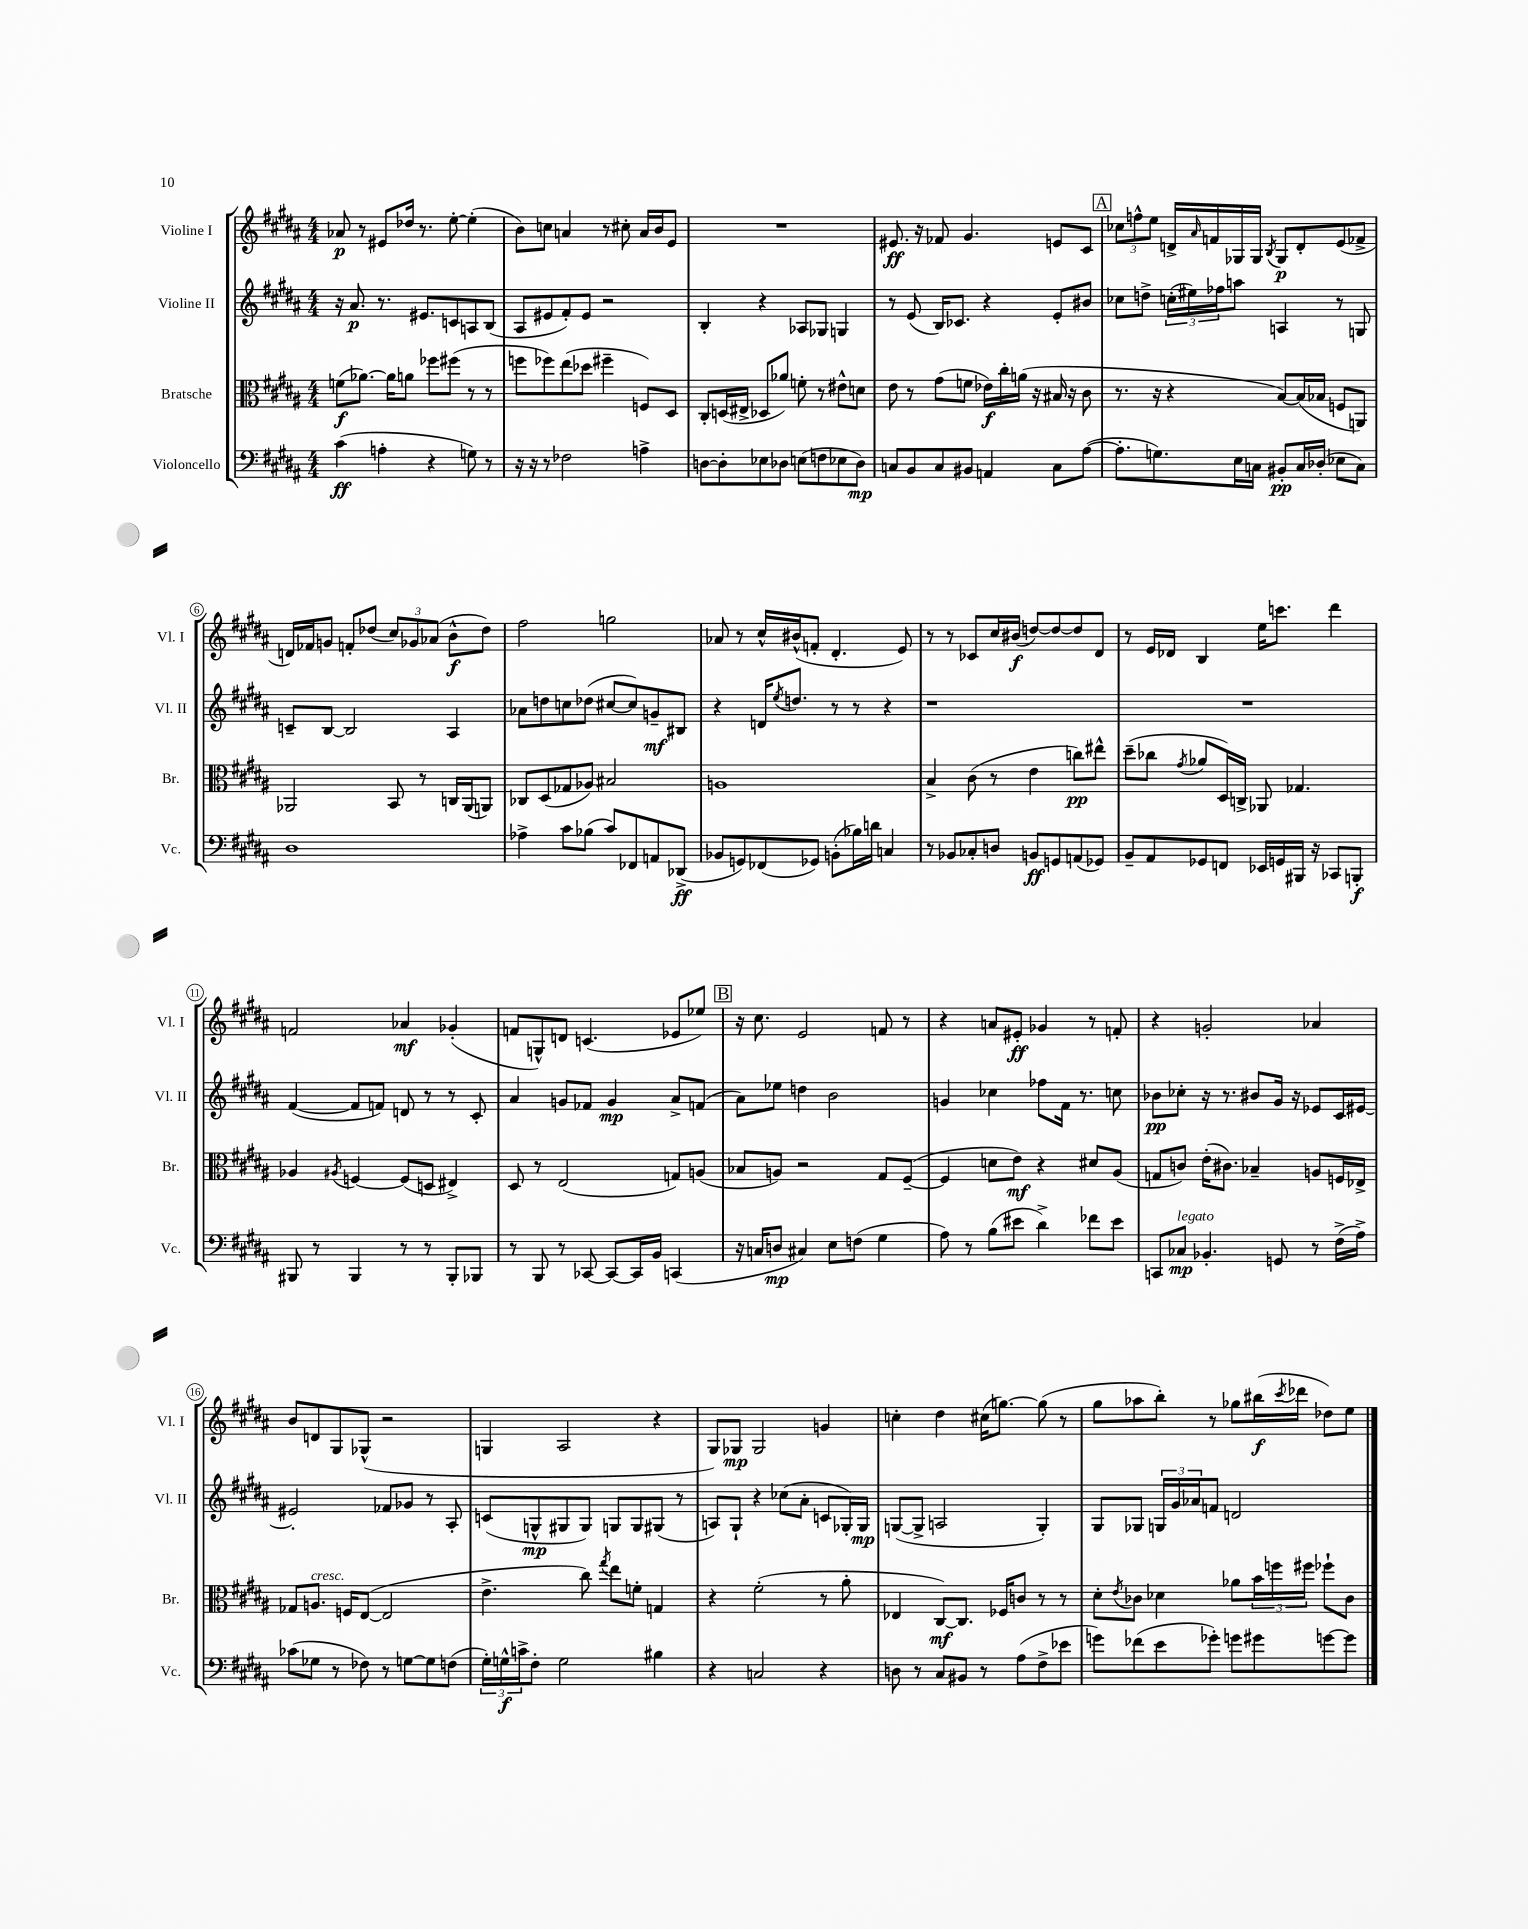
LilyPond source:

<<
\new StaffGroup <<
\new Staff = "s0" \with { instrumentName = "Violine I" shortInstrumentName = "Vl. I" } {
    \clef treble \key b \major \numericTimeSignature \time 4/4
    aes'8\p r8 eis'8 des''16 r8. e''8~-. e''4-.( |
    b'8) c''8 a'4 r8 cis''8-. a'16 b'16 e'8 |
    R1 |
    eis'8.\ff r16 fes'8 gis'4. e'8 cis'8 |
    \mark \markup { \box "A" } \tuplet 3/2 { ces''8 f''8-^ e''8 } d'16-> \grace { ais'16 } f'16 ges16 ges16 \acciaccatura { b8 } ges8\p d'8-. e'8( fes'8-> |
    d'16) fes'16 g'8 f'8-. des''8( \tuplet 3/2 { cis''8) ges'8 aes'8( } b'8-^\f des''8) |
    fis''2 g''2 |
    aes'8 r8 cis''16-^ bis'16-^( f'8-. dis'4.-. e'8) |
    r8 r8 ces'8 cis''16 bis'16\f( d''8~) d''8~ d''8 dis'8 |
    r8 e'16 des'16 b4 e''16 c'''8. dis'''4 |
    f'2 aes'4\mf ges'4-.( |
    f'8 g8-^) d'8 c'4.( ees'8 ees''8) |
    \mark \markup { \box "B" } r16 cis''8. e'2 f'8 r8 |
    r4 a'8 eis'8-.\ff ges'4 r8 f'8-. |
    r4 g'2-. aes'4 |
    b'8 d'8 gis8 ges8-^( r2 |
    g4 ais2 r4 |
    gis8) ges8\mp ges2 g'4 |
    c''4-. dis''4 cis''16( g''8.~) g''8( r8 |
    gis''8 aes''8 b''8-.) r8 ges''8 bis''16\f( \acciaccatura { cis'''8 } des'''16 des''8) e''8 \bar "|." |
}
\new Staff = "s1" \with { instrumentName = "Violine II" shortInstrumentName = "Vl. II" } {
    \clef treble \key b \major \numericTimeSignature \time 4/4
    r16 ais'8.\p r8. eis'8. c'8 a8 b8( |
    ais8 eis'8 fis'8-.) eis'8 r2 |
    b4-. r4 aes8 ges8 g4 |
    r8 e'8( b16) ces'8. r4 e'8-. bis'8 |
    \mark \markup { \box "A" } ces''8 d''8-> \tuplet 3/2 { c''16-.( eis''16) fes''16 } a''8 a4 r8 g8 |
    c'8-- b8~ b2 ais4 |
    aes'8 d''8 c''8 des''8( cis''8~ cis''8) g'8--\mf bis8 |
    r4 d'16 \acciaccatura { e''8 } d''8. r8 r8 r4 |
    r1 |
    R1 |
    fis'4~( fis'8 f'8) d'8 r8 r8 cis'8-. |
    ais'4 g'8 fes'8 g'4\mp ais'8-> f'8( |
    \mark \markup { \box "B" } ais'8) ees''8 d''4 b'2 |
    g'4 ces''4 fes''8 fis'16 r8. c''8 |
    bes'8\pp ces''8-. r16 r8. bis'8 gis'16 r16 ees'8 cis'16 eis'16~ |
    eis'2-. fes'8 ges'8 r8 ais8-. |
    c'8( g8-^\mp gis8 gis8) g8 g8 gis8( r8 |
    a8) gis8-! r4 ces''8( ais'8-. c'8 ges16-.) ges16\mp |
    g8~( g8-> a2 g4-.) |
    gis8 ges8 \tuplet 3/2 { g16 gis'16 aes'16 } f'8 d'2 \bar "|." |
}
\new Staff = "s2" \with { instrumentName = "Bratsche" shortInstrumentName = "Br." } {
    \clef alto \key b \major \numericTimeSignature \time 4/4
    f'8\f( aes'8.~) aes'16 a'8 fes''8 fis''8( r8 r8 |
    f''8 fes''8) e''8( des''8 fis''4-- f8) dis8 |
    cis8-. d16( eis16-> des8 aes'8) f'8-. r8 eis'8-^ d'8 |
    e'8 r8 gis'8( f'8 ees'16\f) cis''16-. a'16( r16 bis16 r16 cis'8 |
    \mark \markup { \box "A" } r8. r16 r4 b8~) b16( bes16 f8 a,8) |
    aes,2 b,8 r8 c16 aes,16( a,8) |
    ces8 dis8( ges8 aes8) bis2 |
    a1 |
    b4-> cis'8( r8 e'4 c''8\pp) eis''8-^ |
    dis''8--( ces''8 \acciaccatura { gis'8 } aes'8 dis16) c16-> aes,8 ges4. |
    aes4 \acciaccatura { ais8 } f4~ f8( d8 eis4->) |
    dis8 r8 e2( g8) a8( |
    \mark \markup { \box "B" } bes8 a8) r2 gis8 fis8~--( |
    fis4 d'8 e'8\mf) r4 dis'8 ais8( |
    g8 c'8) e'16-.( cis'8.) bes4-- a8 f16 ees16-> |
    ges8 a8.^\markup { \italic "cresc." } f16 e8~( e2 |
    e'4.-> cis''8) \acciaccatura { gis''8 } e''8 f'8-. g4 |
    r4 fis'2-.( r8 ais'8-. |
    ees4 cis8~\mf) cis8. fes16 c'8 r8 r8 |
    dis'8-. \acciaccatura { e'8 } ces'8 des'4 aes'8 \tuplet 3/2 { b'16 f''16 fis''16 } fes''8-! ces'8 \bar "|." |
}
\new Staff = "s3" \with { instrumentName = "Violoncello" shortInstrumentName = "Vc." } {
    \clef bass \key b \major \numericTimeSignature \time 4/4
    cis'4\ff( a4-. r4 g8) r8 |
    r16 r16 r8 fes2 a4-> |
    d8~ d8-. ees8 des8 e8( f8 ees8 des8\mp) |
    c8 b,8 c8 bis,8 a,4 c8 ais8~( |
    \mark \markup { \box "A" } ais8.-. g8.) e16 c16 bis,8-.\pp c16 des16-.( ees8 c8) |
    dis1 |
    aes4-> cis'8 bes8( cis'8) fes,8 a,8 des,8->\ff( |
    bes,8 g,8) fes,8( ges,8) b,8-.( bes16) d'16 c4 |
    r8 bes,8 ces8-. d8 b,8\ff g,8 a,8( ges,8) |
    b,8-- ais,8 ges,8 f,8 ees,16 g,16 bis,,16 r16 ces,8 b,,8-.\f |
    bis,,8 r8 bis,,4 r8 r8 bis,,8-. bes,,8 |
    r8 b,,8 r8 ces,8~ ces,8~ ces,16 b,16 c,4( |
    \mark \markup { \box "B" } r16 c16 d8\mp cis4) e8 f8( gis4 |
    ais8) r8 b8( eis'8 dis'4->) fes'8 eis'8 |
    c,8 ces8\mp^\markup { \italic "legato" } bes,4.-. g,8 r8 fis16->( ais16->) |
    ces'8( ges8 r8 fes8) r8 g8~ g8 f8( |
    \tuplet 3/2 { gis16-.) g16-^\f c'16-> } fis8-. g2 bis4 |
    r4 c2 r4 |
    d8 r8 cis8 bis,8 r8 ais8( fis8-> ees'8 |
    g'8) fes'8( e'8 ges'8-.) g'8 gis'8 g'8~ g'8 \bar "|." |
}
>>
>>
\layout { \context { \Score \override BarNumber.stencil = #(make-stencil-circler 0.1 0.3 ly:text-interface::print) } }
